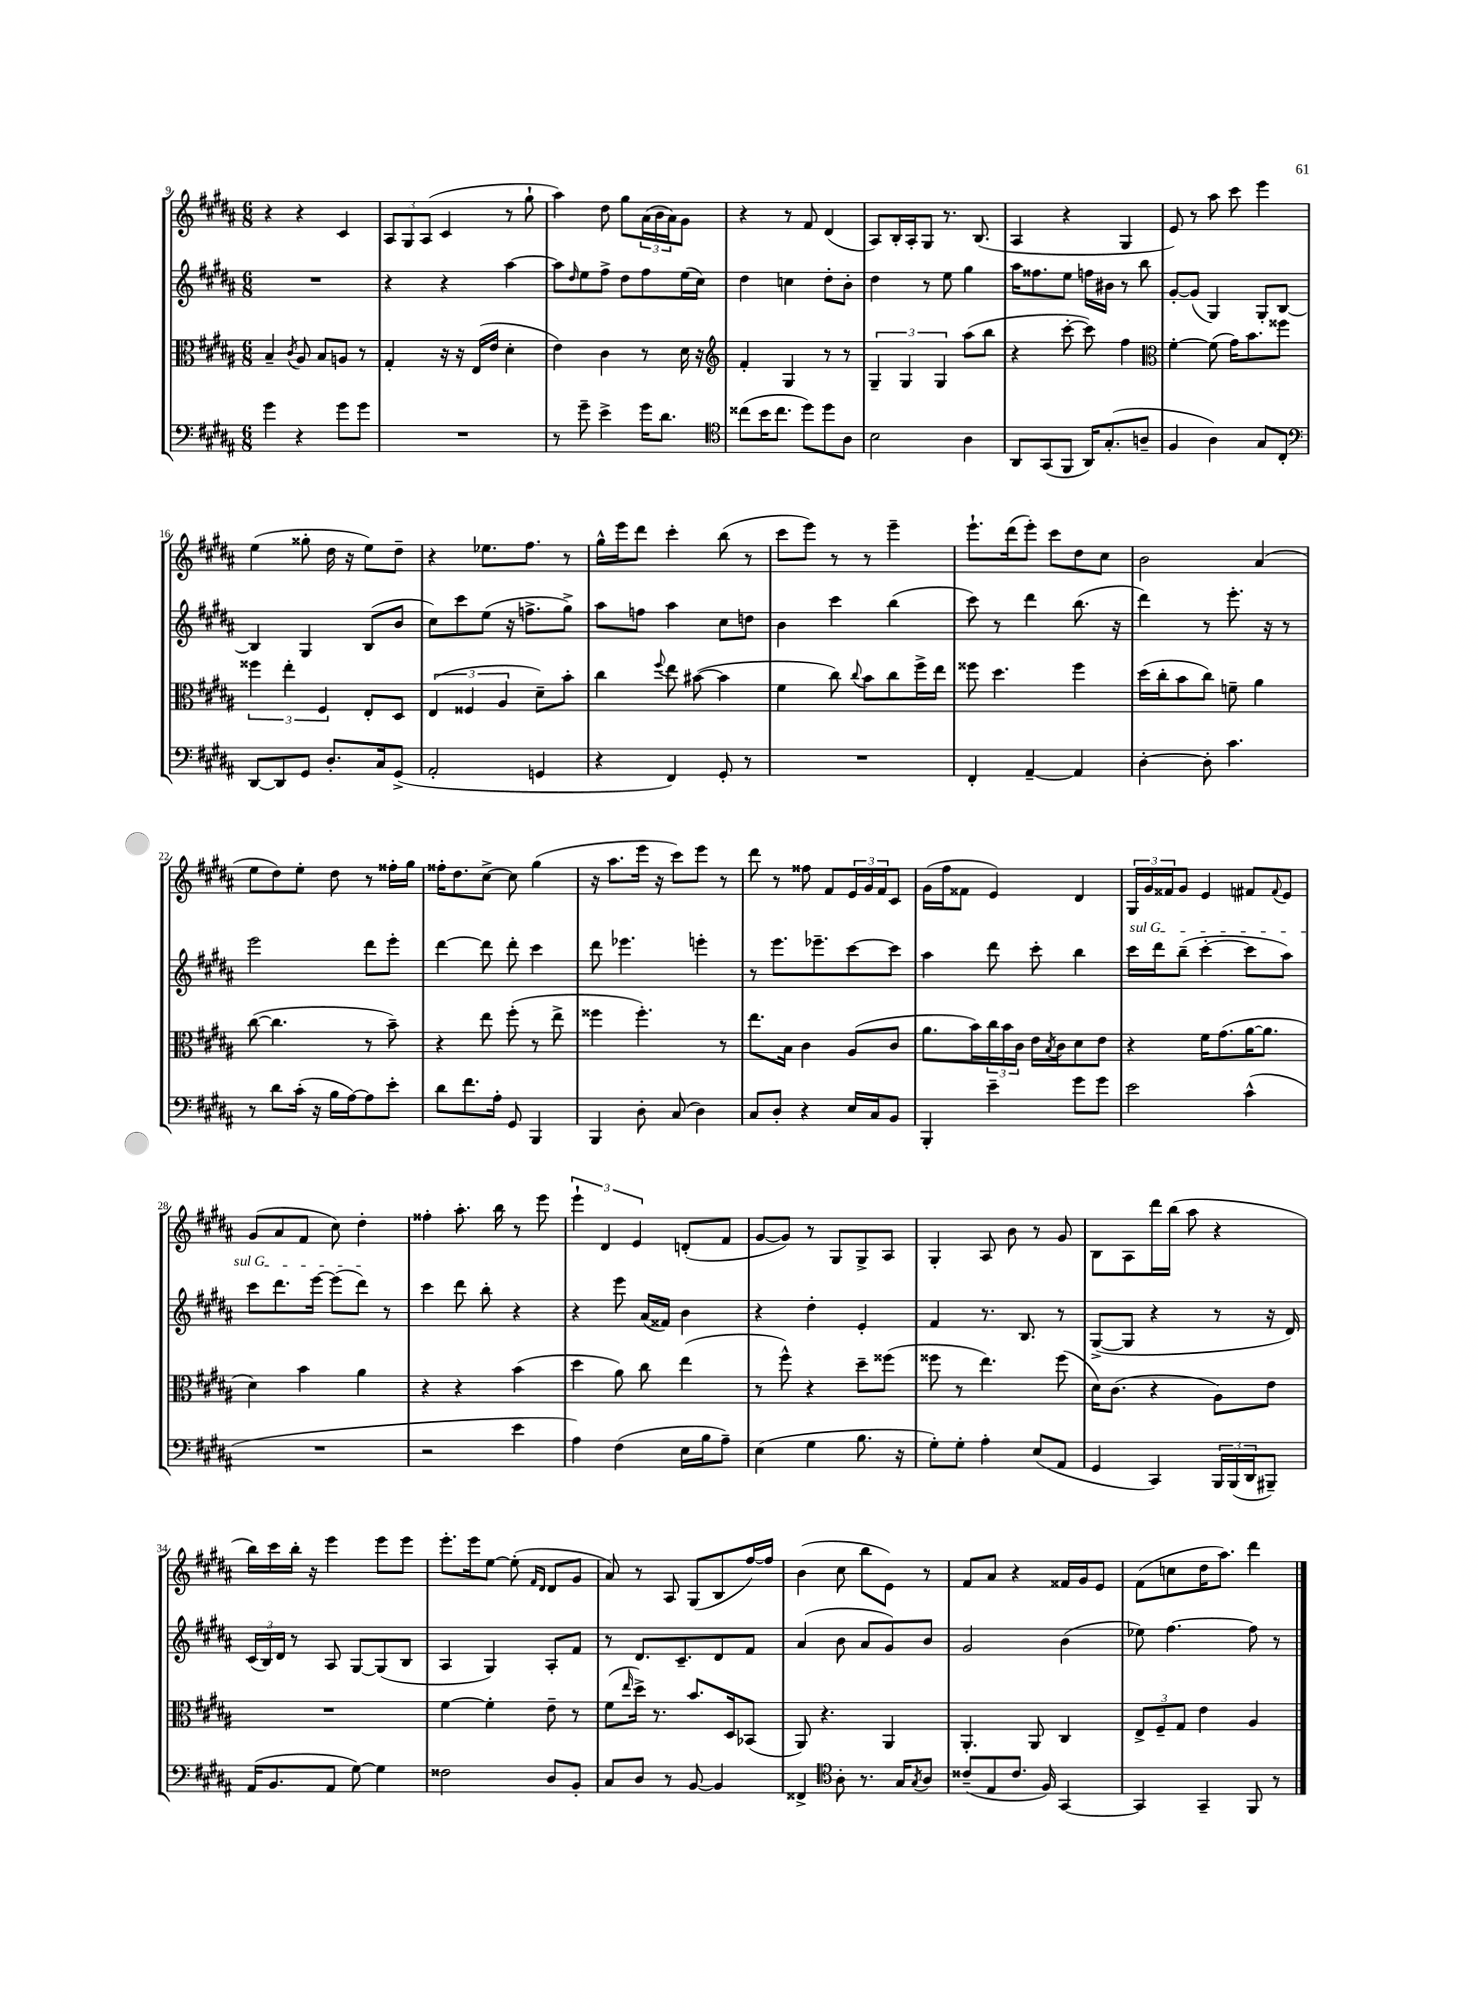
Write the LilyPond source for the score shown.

<<
\new StaffGroup <<
\new Staff = "s0" {
    \clef treble \key b \major \numericTimeSignature \time 6/8
    r4 r4 cis'4 |
    \tuplet 3/2 { ais8 gis8 ais8( } cis'4 r8 gis''8-! |
    ais''4) dis''8 gis''8 \tuplet 3/2 { ais'16( b'16 ais'16) } gis'8 |
    r4 r8 fis'8 dis'4( |
    ais8) b16-. ais16-. gis8 r8. b8.( |
    ais4 r4 gis4 |
    e'8) r8 ais''8 cis'''8 e'''4 |
    e''4( gisis''8-. dis''16 r16 e''8) dis''8-- |
    r4 ees''8. fis''8. r8 |
    gis''16-^ e'''16 dis'''8 cis'''4-. b''8( r8 |
    cis'''8 e'''8) r8 r8 e'''4-- |
    e'''8.-! dis'''16( e'''8-.) cis'''8 dis''8 cis''8 |
    b'2 ais'4( |
    e''8 dis''8) e''8-. dis''8 r8 fisis''16-. gis''16 |
    fisis''16-. dis''8. cis''8~-> cis''8 gis''4( |
    r16 ais''8. e'''16 r16 cis'''8) e'''8 r8 |
    dis'''8 r8 fisis''8 fis'8 \tuplet 3/2 { e'16 gis'16 fis'16 } cis'8 |
    gis'16( fis''16 fisis'8 e'4) dis'4 |
    \tuplet 3/2 { gis16 gis'16 fisis'16 } gis'8 e'4 fis'8 \appoggiatura { fis'8 } e'8 |
    gis'8( ais'8 fis'8 cis''8) dis''4-. |
    fisis''4-. ais''8.-. b''16 r8 e'''8 |
    \tuplet 3/2 { e'''4-! dis'4 e'4 } d'8-.( fis'8 |
    gis'8~ gis'8) r8 gis8 gis8-> ais8 |
    gis4-. ais8 b'8 r8 gis'8 |
    b8 ais8 dis'''16 b''16( ais''8 r4 |
    b''16) cis'''16 b''16-. r16 e'''4 e'''8 e'''8 |
    e'''8.-. e'''16 e''8~ e''8-.( \grace { fis'16 dis'16 } dis'8 gis'8 |
    ais'8) r8 ais8 gis8( b8 fis''16~) fis''16 |
    b'4( cis''8 b''8 e'8) r8 |
    fis'8 ais'8 r4 fisis'16 gis'16 e'8 |
    fis'8( c''8 dis''16 ais''8.) dis'''4 \bar "|." |
}
\new Staff = "s1" {
    \clef treble \key b \major \numericTimeSignature \time 6/8
    R2. |
    r4 r4 ais''4~ |
    ais''8 \grace { dis''16 } e''8 fis''8-> dis''8 fis''8 e''16( cis''16) |
    dis''4 c''4 dis''8-. b'8-. |
    dis''4 r8 e''8 gis''4 |
    ais''16 fisis''8. e''8 f''16 bis'16 r8 b''8 |
    gis'8~-. gis'8( gis4) gis8-. b8~ |
    b4 gis4 b8( b'8 |
    cis''8) cis'''8 e''8( r16 f''8.-> gis''8->) |
    ais''8 f''8 ais''4 cis''8 d''8 |
    b'4 cis'''4 b''4( |
    cis'''8) r8 dis'''4 b''8.( r16 |
    dis'''4) r8 e'''8.-. r16 r8 |
    e'''2 dis'''8 e'''8-. |
    dis'''4~ dis'''8 dis'''8-. cis'''4 |
    dis'''8 ees'''4. e'''4-. |
    r8 e'''8. ees'''8.-- cis'''8~ cis'''8 |
    ais''4 dis'''8 cis'''8-. b''4 |
    \once \override TextSpanner.bound-details.left.text = \markup { \italic "sul G" } cis'''16\startTextSpan dis'''16 b''8--( cis'''4~-. cis'''8 ais''8) |
    cis'''8 dis'''8. e'''16~ e'''8( dis'''8\stopTextSpan) r8 |
    cis'''4 dis'''8 b''8-. r4 |
    r4 e'''8 ais'16( fisis'16) b'4 |
    r4 dis''4-. e'4-. |
    fis'4 r8. b8. r8 |
    gis8~->( gis8 r4 r8 r16 dis'16) |
    \tuplet 3/2 { cis'16( b16) dis'16 } r8 ais8 gis8~ gis8( b8 |
    ais4 gis4) ais8-. fis'8 |
    r8 dis'8. cis'8.-- dis'8 fis'8 |
    ais'4( b'8 ais'8 gis'8) b'8 |
    gis'2 b'4( |
    ees''8) fis''4.~ fis''8 r8 \bar "|." |
}
\new Staff = "s2" {
    \clef alto \key b \major \numericTimeSignature \time 6/8
    b4-- \acciaccatura { cis'8 } ais8 b8 a8 r8 |
    gis4-. r16 r16 e16( e'16 dis'4-. |
    e'4) cis'4 r8 dis'16 r16 |
    \clef treble fis'4-. gis4 r8 r8 |
    \tuplet 3/2 { gis4-- gis4 gis4 } ais''8( b''8 |
    r4 cis'''8~-. cis'''8) fis''4 |
    \clef alto fis'4~-. fis'8( gis'16) b'8. fisis''8 |
    \tuplet 3/2 { fisis''4 e''4-. fis4 } e8-. dis8 |
    \tuplet 3/2 { e4( fisis4 ais4 } dis'8--) b'8-. |
    cis''4 \appoggiatura { fis''8 } e''8 bis'8~( bis'4 |
    fis'4 cis''8) \appoggiatura { cis''8 } b'8 cis''8 fis''16-> e''16 |
    fisis''8 dis''4. fisis''4 |
    dis''16( cis''16-. b'8 cis''8) f'8-- ais'4 |
    cis''8~( cis''4. r8 b'8--) |
    r4 e''8 fis''8-.( r8 e''8-> |
    fisis''4 fisis''4.-.) r8 |
    e''8. b16 cis'4 ais8( cis'8 |
    ais'8. b'16) \tuplet 3/2 { cis''16 b'16 cis'16 } e'16 \acciaccatura { b8 } cis'16 dis'8 e'8 |
    r4 fis'16 gis'8.( ais'16~ ais'8. |
    dis'4) b'4 ais'4 |
    r4 r4 b'4( |
    dis''4 ais'8) cis''8 e''4( |
    r8 fis''8-^) r4 dis''8-- fisis''8( |
    fisis''8 r8 e''4.) fisis''8( |
    dis'16) cis'8.( r4 ais8) e'8 |
    R2. |
    fis'4~ fis'4-. e'8-- r8 |
    fis'8( \grace { e''16 } dis''16->) r8. b'8. dis16 bes,8( |
    ais,8) r4. ais,4 |
    ais,4.-. ais,8 cis4 |
    \tuplet 3/2 { e8-> fis8-- gis8 } e'4 ais4 \bar "|." |
}
\new Staff = "s3" {
    \clef bass \key b \major \numericTimeSignature \time 6/8
    gis'4 r4 gis'8 gis'8 |
    R2. |
    r8 gis'8-- e'4-> gis'16 dis'8. |
    \clef tenor cisis''8( b'16 cisis''8. dis''8) dis''8 ais8 |
    b2 ais4 |
    ais,8 gis,8( fis,8 ais,16) gis8.-.( a8-- |
    fis4 ais4) gis8 cis8-. |
    \clef bass dis,8~ dis,8 gis,8 dis8.-. cis16 gis,8->( |
    ais,2-. g,4 |
    r4 fis,4) gis,8-. r8 |
    R2. |
    fis,4-. ais,4~-- ais,4 |
    dis4~-. dis8-. cis'4. |
    r8 dis'8 cis'16-.( r16 b16 ais16~) ais8 e'8-. |
    dis'8 fis'8. ais16-. gis,8 b,,4 |
    b,,4 dis8-. cis8( dis4) |
    cis8 dis8-. r4 e16 cis16 b,8 |
    b,,4-. e'4-- gis'8 gis'8 |
    e'2 cis'4-^( |
    R2. |
    r2 e'4 |
    ais4) fis4( e16 b16 ais8--) |
    e4( gis4 b8. r16 |
    gis8-.) gis8-. ais4-. e8( ais,8 |
    gis,4 cis,4) \tuplet 3/2 { b,,16 b,,16( dis,16 } bis,,8--) |
    ais,16( b,8. ais,8 gis8~) gis4 |
    fisis2 dis8 b,8-. |
    cis8 dis8 r8 b,8~ b,4 |
    fisis,4-> \clef tenor ais8-. r8. gis16 \acciaccatura { gis8 } ais8 |
    cisis'8--( e8 cisis'8. fis16) gis,4~ |
    gis,4 gis,4-- fis,8 r8 \bar "|." |
}
>>
>>
\layout { \context { \Score currentBarNumber = #9 } }
